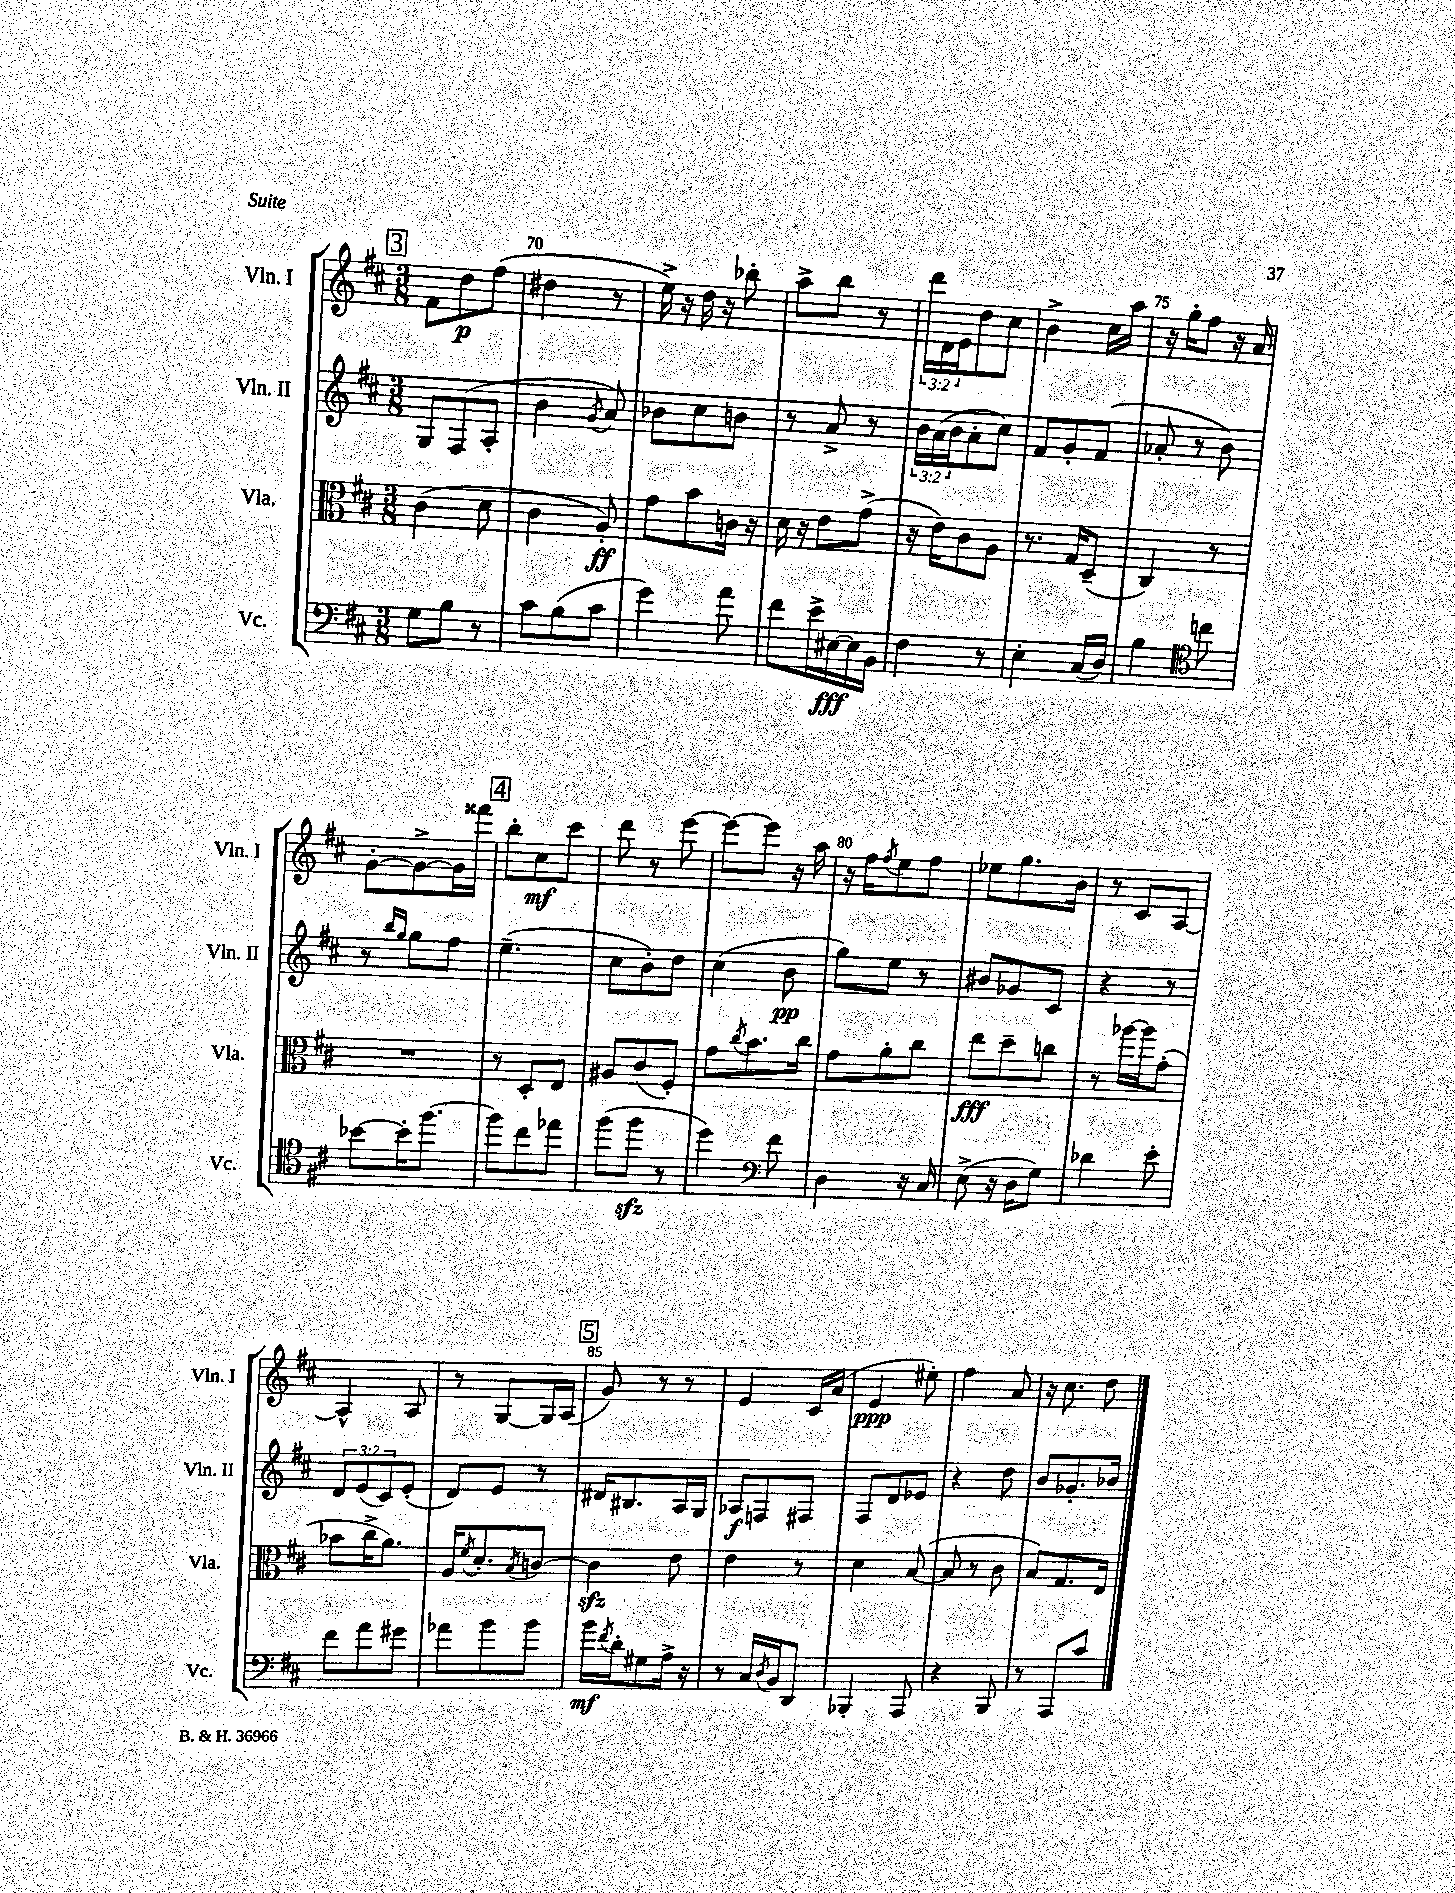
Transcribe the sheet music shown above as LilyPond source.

<<
\new StaffGroup <<
\new Staff = "s0" \with { instrumentName = "Vln. I" shortInstrumentName = "Vln. I" } {
    \clef treble \key d \major \numericTimeSignature \time 3/8 \override Staff.TupletNumber.text = #tuplet-number::calc-fraction-text
    \mark \markup { \box "3" } fis'8 d''8\p fis''8( |
    dis''4 r8 |
    e''16->) r16 d''16 r16 bes''8-. |
    a''8-> b''8 r8 |
    \tuplet 3/2 { d'''16 d'16 e'16 } d''8 cis''8 |
    b'4-> cis''16 a''16 |
    r16 g''16-. fis''8 r16 a'16 |
    g'8~-. g'8~-> g'16 fisis'''16 |
    \mark \markup { \box "4" } b''8-. cis''8\mf cis'''8 |
    d'''8 r8 e'''8~ |
    e'''8~ e'''8 r16 a''16 |
    r16 fis''16 \acciaccatura { fis''8 } e''8 fis''8 |
    ees''8 g''8. b'16 |
    r8 cis'8 a8~ |
    a4-^ a8 |
    r8 g8~ g16 a16( |
    \mark \markup { \box "5" } g'8) r8 r8 |
    e'4 cis'16 a'16( |
    e'4\ppp eis''8-.) |
    fis''4 a'8 |
    r16 cis''8. d''8 \bar "|." |
}
\new Staff = "s1" \with { instrumentName = "Vln. II" shortInstrumentName = "Vln. II" } {
    \clef treble \key d \major \numericTimeSignature \time 3/8 \override Staff.TupletNumber.text = #tuplet-number::calc-fraction-text
    \mark \markup { \box "3" } g8 fis8( a8-. |
    b'4 \acciaccatura { g'8 } a'8) |
    bes'8 cis''8 b'8 |
    r8 a'8-> r8 |
    \tuplet 3/2 { b'16 a'16( b'16 } a'8-. cis''8) |
    fis'8 g'8-. fis'8( |
    aes'8-. r8 b'8) |
    r8 \grace { b''16 g''16 } g''8 fis''8 |
    \mark \markup { \box "4" } e''4.--( |
    cis''8 b'8-.) d''8 |
    cis''4( b'8\pp |
    g''8) e''8 r8 |
    bis'8 ges'8 cis'8 |
    r4 r8 |
    \tuplet 3/2 { d'8 e'8( cis'8) } e'8-.( |
    d'8) e'8 r8 |
    \mark \markup { \box "5" } dis'16 bis8. a16 g16 |
    aes8\f f8 fis8 |
    fis8 d'8 ees'8 |
    r4 d''8 |
    b'8 ges'8.-. bes'16 \bar "|." |
}
\new Staff = "s2" \with { instrumentName = "Vla." shortInstrumentName = "Vla." } {
    \clef alto \key d \major \numericTimeSignature \time 3/8
    \mark \markup { \box "3" } cis'4( d'8 |
    cis'4 a8-.\ff) |
    g'8 b'8 c'16 r16 |
    d'16 r16 e'8 g'8->( |
    r16 e'16) cis'8 a8 |
    r8. g16 d8--( |
    cis4) r8 |
    R4. |
    \mark \markup { \box "4" } r8 d8-. e8 |
    ais8 cis'8( fis8-.) |
    g'8 \acciaccatura { cis''8 } b'8. cis''16 |
    g'8 a'8-. cis''8 |
    e''8\fff d''8-- c''8 |
    r8 aes''16~ aes''16 g'8-.( |
    bes'8 cis''16-> a'8.) |
    a16 \acciaccatura { fis'8 } d'8.-. \acciaccatura { b8 } c'8~ |
    \mark \markup { \box "5" } c'4\sfz e'8 |
    e'4 r8 |
    d'4 b8~( |
    b8 r8 cis'8 |
    b8) g8. e16 \bar "|." |
}
\new Staff = "s3" \with { instrumentName = "Vc." shortInstrumentName = "Vc." } {
    \clef bass \key d \major \numericTimeSignature \time 3/8
    \mark \markup { \box "3" } g8 b8 r8 |
    cis'8 b8( cis'8 |
    g'4) a'8 |
    fis'8 e'16-> eis16~\fff eis16 b,16 |
    fis4 r8 |
    e4-. cis16( d16) |
    b4 \clef tenor c''8 |
    bes'8~ bes'16-. fis''8.~ |
    \mark \markup { \box "4" } fis''8 cis''8 ees''8 |
    fis''8( fis''8\sfz r8 |
    d''4) \clef bass fis'8 |
    d4 r16 cis16 |
    e8->( r16 d16 g8) |
    des'4 e'8-. |
    fis'8 a'8 gis'8 |
    aes'8 b'8 b'8 |
    \mark \markup { \box "5" } b'16\mf \acciaccatura { fis'8 } d'16-. gis8 a16-> r16 |
    r8 cis16 \acciaccatura { d8 } b,16 d,8 |
    bes,,4-. a,,8 |
    r4 b,,8 |
    r8 a,,8 cis'8 \bar "|." |
}
>>
>>
\layout { \context { \Score currentBarNumber = #69 \override BarNumber.break-visibility = ##(#f #t #t) barNumberVisibility = #(every-nth-bar-number-visible 5) } }
